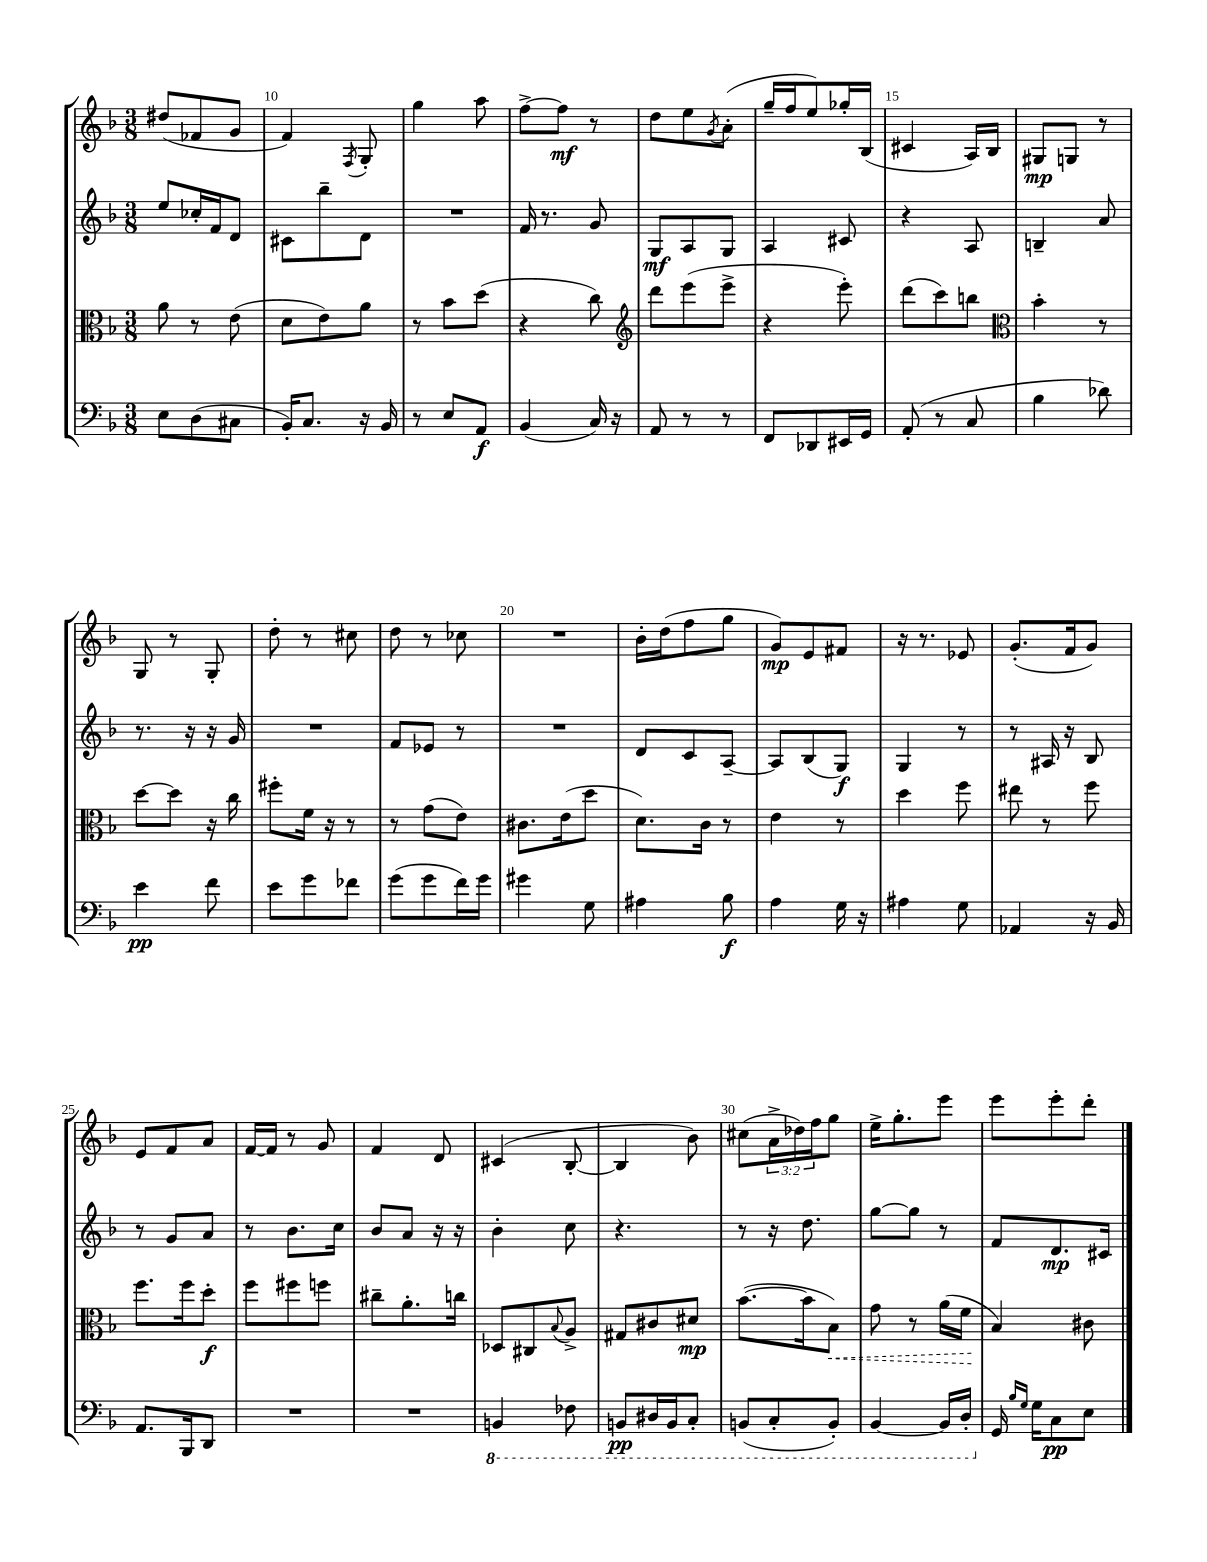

**kern	**kern	**kern	**kern
*staff4	*staff3	*staff2	*staff1
*clefF4	*clefC3	*clefG2	*clefG2
*k[b-]	*k[b-]	*k[b-]	*k[b-]
*M3/8	*M3/8	*M3/8	*M3/8
8E\L	8a\	8ee/L	(8dd#/L
(8D\	8r	16cc-'/L	8f-/
.	.	16f/J	.
8C#\J	(8e\	8d/J	8g/J
=	=	=	=
16BB-'/LK)	8d\L	8c#\L	4f/)
8.C/J	.	.	.
.	8e\)	8bb-~\	.
.	.	.	8qF/
16r	8a\J	8d\J	8G'/
16BB-/	.	.	.
=	=	=	=
8r	8r	4.r	4gg\
8E/L	8b-\L	.	.
8AA/J	(8dd\J	.	8aa\
=	=	=	=
(4BB-/	4r	16f/	[8ff^\L
.	.	8.r	.
.	.	.	8ff\]J
16C/)	8cc\)	8g/	8r
16r	.	.	.
=	=	=	=
*	*clefG2	*	*
8AA/	8ddd\L	8G/L	8dd\L
8r	(8eee\	8A/	8ee\
.	.	.	8qg/
8r	8eee^\J	8G/J	(8a'\J
=	=	=	=
8FF/L	4r	4A/	16gg~/LL
.	.	.	16ff/J
8DD-/	.	.	8ee/)
16EE#/L	8eee'\)	8c#/	16gg-'/L
16GG/JJ	.	.	(16B-/JJ
=	=	=	=
(8AA'/	(8ddd\L	4r	4c#/
8r	8ccc\)	.	.
8C/	8bb\J	8A/	16A/LL)
.	.	.	16B-/JJ
=	=	=	=
*	*clefC3	*	*
4B-\	4b-'\	4B~/	8G#/L
.	.	.	8G/J
8d-\)	8r	8a/	8r
=	=	=	=
4e\	[8dd\L	8.r	8G/
.	8dd\]J	.	8r
.	.	16r	.
8f\	16r	16r	8G'/
.	16cc\	16g/	.
=	=	=	=
8e\L	8ff#'\L	4.r	8dd'\
8g\	16f\Jk	.	8r
.	16r	.	.
8f-\J	8r	.	8cc#\
=	=	=	=
(8g\L	8r	8f/L	8dd\
8g\	(8g\L	8e-/J	8r
16f\L)	8e\J)	8r	8cc-\
16g\JJ	.	.	.
=	=	=	=
4g#\	8.c#\L	4.r	4.r
.	(16e\k	.	.
8G\	8dd\J	.	.
=	=	=	=
4A#\	8.d\L)	8d/L	16b-'\LL
.	.	.	(16dd\J
.	.	8c/	8ff\
.	16c\Jk	.	.
8B-\	8r	[8A~/J	8gg\J
=	=	=	=
4A\	4e\	8A/]L	8g/L)
.	.	(8B-/	8e/
16G\	8r	8G/J)	8f#/J
16r	.	.	.
=	=	=	=
4A#\	4dd\	4G/	16r
.	.	.	8.r
8G\	8ff\	8r	8e-/
=	=	=	=
4AA-/	8ee#\	8r	(8.g'/L
.	8r	16A#/	.
.	.	16r	16f/k
16r	8ff\	8B-/	8g/J)
16BB-/	.	.	.
=	=	=	=
8.AA/L	8.ff\L	8r	8e/L
.	.	8g/L	8f/
16BBB-/k	16ff\k	.	.
8DD/J	8dd'\J	8a/J	8a/J
=	=	=	=
4.r	8ff\L	8r	[16f/LL
.	.	.	16f/]JJ
.	8ff#\	8.b-\L	8r
.	8ff\J	.	8g/
.	.	16cc\Jk	.
=	=	=	=
4.r	8cc#~\L	8b-/L	4f/
.	8.a'\	8a/J	.
.	.	16r	8d/
.	16cc\Jk	16r	.
=	=	=	=
4BBB/	8D-/L	4b-'\	(4c#/
.	8C#/	.	.
.	8qqB-/	.	.
8FF-\	8A^/J	8cc\	[8B-'/
=	=	=	=
8BBB/L	8G#/L	4.r	4B-/]
16DD#/L	8c#/	.	.
16BBB/J	.	.	.
8CC'/J	8d#/J	.	8b-\)
=	=	=	=
(8BBB/L	([8.b-\L	8r	(8cc#\L
8CC'/	.	16r	24a^\L
.	.	.	24dd-\)
.	16b-\]k	8.dd\	.
.	.	.	24ff\J
8BBB'/J)	8B-\J)	.	8gg\J
=	=	=	=
[4BBB-/	8g\	[8gg\L	16ee^\LK
.	.	.	8.gg'\
.	8r	8gg\]J	.
16BBB-/]LL	(16a\LL	8r	8eee\J
16DD'/JJ	16f\JJ	.	.
=	=	=	=
16GG/	4B-/)	8f/L	8eee\L
16qqB-/LL	.	.	.
16qqG/JJ	.	.	.
16G\LK	.	.	.
8C\	.	8.d/	8eee'\
8E\J	8c#\	.	8ddd'\J
.	.	16c#/Jk	.
==	==	==	==
*-	*-	*-	*-
